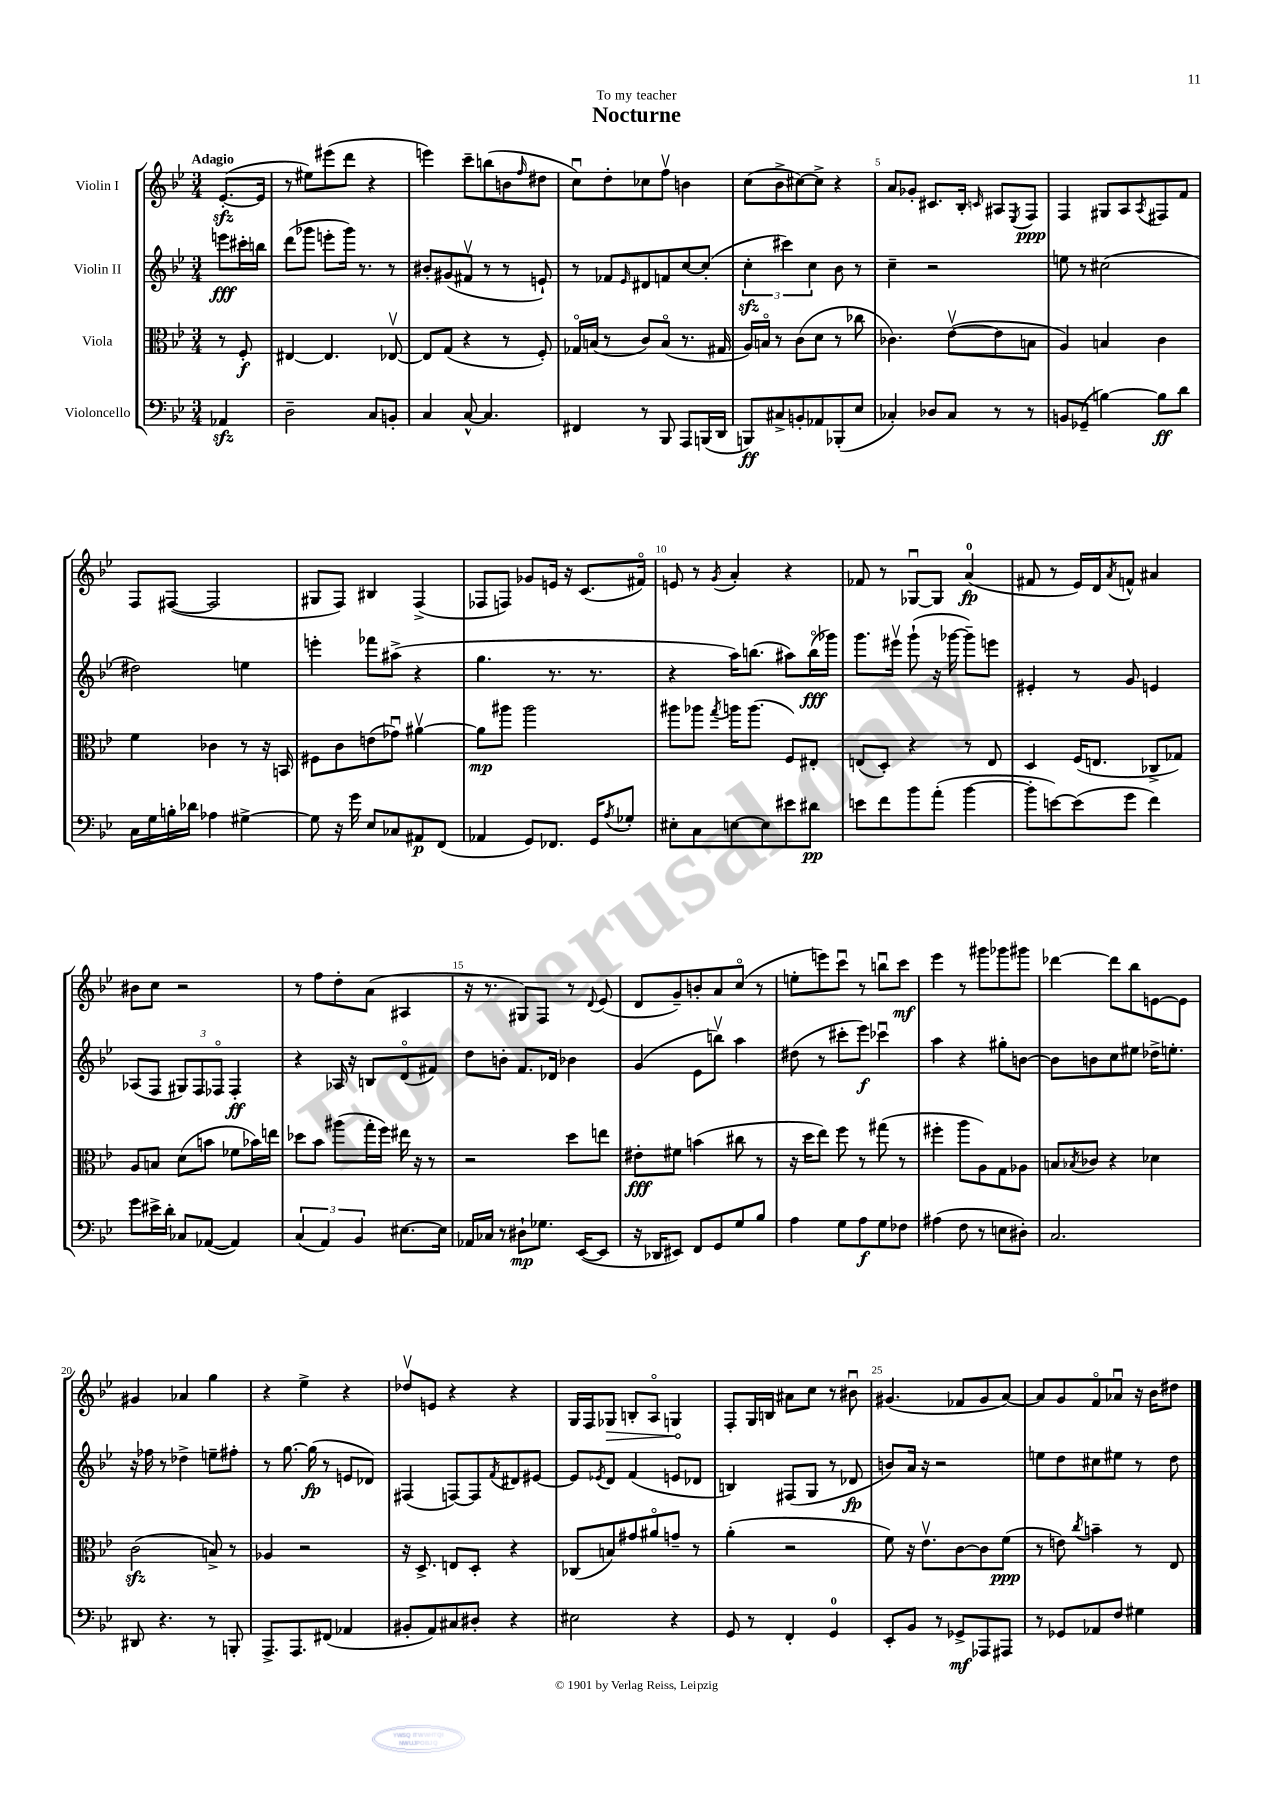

**kern	**kern	**kern	**kern
*staff4	*staff3	*staff2	*staff1
*clefF4	*clefC3	*clefG2	*clefG2
*k[b-e-]	*k[b-e-]	*k[b-e-]	*k[b-e-]
*M3/4	*M3/4	*M3/4	*M3/4
4AA-	8r	8eee	([8.e-'
.	8F'	16ccc#'	.
.	.	16bb	16e-]
=	=	=	=
2D~	[4E#	(8ddd	8r
.	.	8ggg-	8ee#)
.	4.E#]	8eee'	(8eee#
.	.	16ggg-)	8ddd
.	.	8.r	.
8C	.	.	4r
8BB'	[8E-v	8r	.
=	=	=	=
4C	8E-]	8b#'	4eee)
.	(8G	(8g#	.
[8C^^	4r	8f#v	8ccc~
4.C]	.	8r	(8bb
.	8r	8r	8b
.	.	.	16qqff
.	8F')	8e`)	8dd#
=	=	=	=
4FF#	16G-o	8r	8ccu)
.	(16B	.	.
.	8r	8f-	8dd'
.	.	16qqe-	.
8r	8c)	8d#	8cc-
8BBB-	(8Bo	8f	8ffv
8AAA	8.r	[8cc	4b
(16BBB	.	(8cc']	.
16DD	16G#	.	.
=	=	=	=
8BBB)	16A)	6cc'	(8cc
.	16Bo	.	.
8C#^	8r	.	8b-^
.	.	6ccc#)	.
8BB'	(8c	.	[8cc#)
.	.	6cc	.
8AA-	8d	.	8cc#^]
(8BBB-'	8r	8b-	4r
8E-	8cc-	8r	.
=	=	=	=
4C-')	4.c-)	4cc~	8a
.	.	.	8g-'
8D-	.	2r	8.c#
8C-	([8e-v	.	.
.	.	.	16B-'
.	.	.	16qqc
8r	8e-]	.	8A#
.	.	.	8qE-
8r	8B	.	8F
=	=	=	=
8BB	4A)	8ee	4F
(8GG-~	.	8r	.
[4B)	4B	(2cc#	8G#
.	.	.	8A
.	.	.	8qA
8B]	4c	.	8F#
8d	.	.	8f
=	=	=	=
16C	4f	2dd#)	8F
16G	.	.	.
16B'	.	.	([8F#
16d-	.	.	.
4A-	4c-	.	2F#]
[4G#^	8r	4ee	.
.	16r	.	.
.	16BB	.	.
=	=	=	=
8G#]	8F#	4eee'	8G#
16r	8c	.	8F)
16g	.	.	.
8E-	(8e	8fff-	4B#
8C-	8g-u)	(8aa#^	.
8AA#	[4a#v	4r	(4F^
(8FF	.	.	.
=	=	=	=
4AA-	8a#]	4.gg	8F-
.	8aa#	.	8F)
8GG)	2aa#	.	8g-
8.FF-	.	8.r	16e
.	.	.	16r
.	.	.	(8.c
16GG	.	8.r	.
8qA	.	.	.
8G-'	.	.	.
.	.	.	16f#o)
=	=	=	=
8E#'	8aa#	4r	8e
8C	8aa-	.	8r
.	8qgg	.	8qg
[8E	16aa	16aa)	4a'
.	(8.aa	(8.bb	.
8E]	.	.	.
8e#	8F)	8aa#)	4r
8d#	8E#'	(16bbo	.
.	.	16ggg-)	.
=	=	=	=
8e	(8E	8.ggg	8f-
8f	8D')	.	8r
.	.	16eee#v	.
8b-	4r	(8ggg`	[8G-u
(8a'	.	16r	8G-]
.	.	[16ggg-	.
[4b-	8r	8ggg-~])	(4a
.	8E	8eee	.
=	=	=	=
8b-']	4D	4e#'	8f#
[8e)	.	.	8r
(8e]	(16F	8r	16e-)
.	8.E	.	16d
.	.	.	8qa
8g	.	8g	8f^^
4f)	8C-^	4e	4a#
.	8G-)	.	.
=	=	=	=
8g	8A	(8A-	8b#
16e#^	8B	8F	8cc
16d'	.	.	.
8C-	(8d	12G#)	2r
.	.	12F	.
([8AA-	8b	.	.
.	.	12F-o	.
4AA-])	8f-	4F-'	.
.	16b-)	.	.
.	16ee	.	.
=	=	=	=
(6C	8dd-	4r	8r
.	8b-	.	8ff
6AA)	.	.	.
.	(8aa#	16A-	8dd'
.	.	16r	.
6BB-	.	.	.
.	16gg'	8B	(8a
.	16ff)	.	.
[8.E#	16ee#	(8do	4A#
.	16r	.	.
.	8r	8f#)	.
16E#]	.	.	.
=	=	=	=
16AA-	2r	8dd	16r
16C-	.	.	8.r
8r	.	8b'	.
8D#`	.	8.f	8G#)
8.G-	.	.	8F
.	.	16d-	.
.	8dd	4b-	8r
([16EE-	.	.	.
.	.	.	8qqd
8EE-]	8ee	.	(8e-
=	=	=	=
16r	8e#'	(4g	8d
16DD-	.	.	.
8EE#)	8f#	.	8g~)
8FF	(4b	8e-	8b'
8GG	.	8bbv)	8a
8G	8cc#	4aa	(8cco
8B-	8r	.	8r
=	=	=	=
4A	16r	(8dd#	8ee'
.	16dd	.	.
.	8ee-)	8r	8eee)
8G	8ff	8ccc#'	8cccu
8A	8r	8eee-)	8r
8G	(8gg#	4ccc-u	8bbu
8F-	8r	.	8ccc
=	=	=	=
(4A#	4ff#'	4aa	4eee-
8F	8aa	4r	8r
8r	8A)	.	8ggg#
8E	8G	8gg#'	8ggg-
8D#')	8A-	[8b	8ggg#
=	=	=	=
2.C	8B	8b]	[4ddd-
.	8qB-	.	.
.	8c-	8b	.
.	4r	8cc	8ddd-]
.	.	8ee#	8bb-
.	4d-	16dd-^	[8e
.	.	8.ee'	.
.	.	.	8e]
=	=	=	=
8DD#	(2c	16r	4g#
.	.	16ff-	.
4.r	.	8r	.
.	.	4dd-^	4a-
8r	8B^)	8ee~	4gg
8BBB'	8r	8ff#'	.
=	=	=	=
8.AAA^	4A-	8r	4r
.	.	[8.gg	.
8.AAA	.	.	.
.	2r	.	4ee-^
.	.	(16gg]	.
(8FF#	.	8r	.
4AA-	.	8e	4r
.	.	8d-)	.
=	=	=	=
8BB#'	16r	(4F#	8dd-v
.	8.D^	.	.
8AA)	.	.	8e
8C#	8E	[8F)	4r
8D#'	8D'	8F]	.
.	.	8qf	.
4r	4r	8d#	4r
.	.	[8e#	.
=	=	=	=
2E#	(8C-	8e#]	16G
.	.	.	16F
.	.	8qe-	.
.	8B)	8d	8G-
.	8g#	(4f	8B'
.	8a#o	.	8Ao
4r	8g~	8e	4G
.	8r	8d-	.
=	=	=	=
8GG	(4a'	4B)	8F'
8r	.	.	16G
.	.	.	16B
4FF'	2r	(8F#	8a#
.	.	8G	8cc
4GG	.	8r	8r
.	.	8d-	8b#u
=	=	=	=
8EE-'	8f)	8b)	(4.g#
8BB-	16r	16a	.
.	8.e-v	16r	.
8r	.	2r	.
8GG-^	[8c	.	8f-
8AAA-	8c]	.	8g#
8AAA#	(8f	.	[8a)
=	=	=	=
8r	8r	8ee	8a]
8GG-	8e)	8dd	8g
.	8qcc	.	.
8AA-	4b~	8cc#	8fo
8F	.	8ee#	8a-u
4G#	8r	8r	16r
.	.	.	16b-
.	8E-	8dd	8dd#
==	==	==	==
*-	*-	*-	*-
